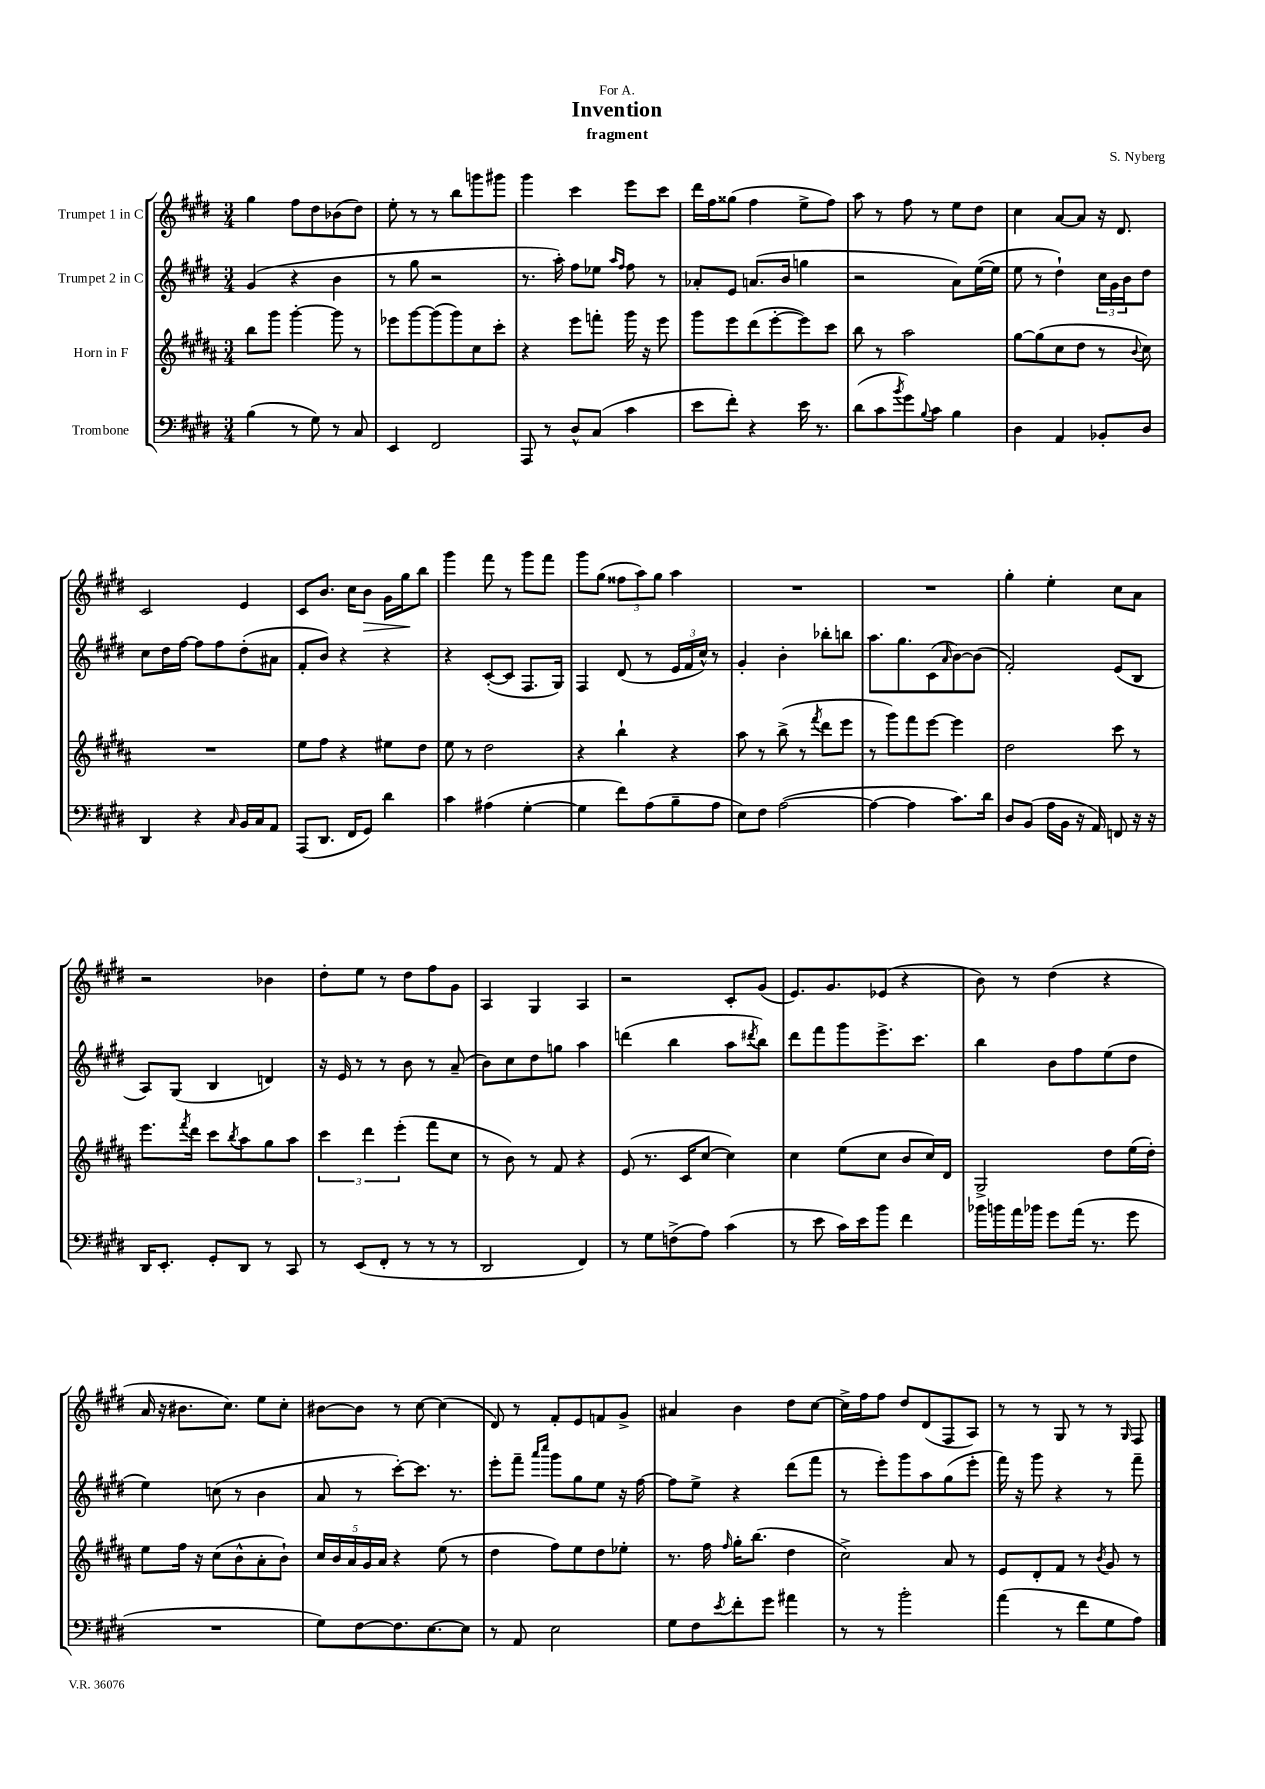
\header { title = "Invention" composer = "S. Nyberg" subtitle = "fragment" dedication = "For A." }
<<
\new StaffGroup <<
\new Staff = "s0" \with { instrumentName = "Trumpet 1 in C" } {
    \clef treble \key e \major \numericTimeSignature \time 3/4
    gis''4 fis''8 dis''8 bes'8( dis''8) |
    e''8-. r8 r8 b''8 g'''8 gis'''8 |
    gis'''4 cis'''4 e'''8 cis'''8 |
    dis'''16 fis''16 gisis''8( fis''4 e''8-> fis''8) |
    a''8 r8 fis''8 r8 e''8 dis''8 |
    cis''4 a'8~ a'8 r16 dis'8. |
    cis'2 e'4 |
    cis'8 b'8. cis''16 b'8\> gis'16 gis''16\! b''8 |
    gis'''4 fis'''8 r8 gis'''8 fis'''8 |
    gis'''8 gis''8( \tuplet 3/2 { fisis''8 a''8) gis''8 } a''4 |
    R2. |
    R2. |
    gis''4-. e''4-. cis''8 a'8 |
    r2 bes'4 |
    dis''8-. e''8 r8 dis''8 fis''8 gis'8 |
    a4 gis4 a4 |
    r2 cis'8-. gis'8( |
    e'8.) gis'8. ees'8( r4 |
    b'8) r8 dis''4( r4 |
    a'16 r16 bis'8. cis''8.) e''8 cis''8-. |
    bis'8~ bis'8 r8 cis''8~ cis''4( |
    dis'8) r8 fis'8-. e'8 f'8 gis'8-> |
    ais'4 b'4 dis''8 cis''8~ |
    cis''16-> fis''16 fis''8 dis''8 dis'8( fis8 a8) |
    r8 r8 gis8 r8 r8 \grace { gis16 } fis8 \bar "|." |
}
\new Staff = "s1" \with { instrumentName = "Trumpet 2 in C" } {
    \clef treble \key e \major \numericTimeSignature \time 3/4
    gis'4( r4 b'4 |
    r8 gis''8 r2 |
    r8. a''16-.) fis''8 ees''8 \grace { a''16 fis''16 } fis''8 r8 |
    aes'8-. e'8 a'8.( b'16 g''4 |
    r2 a'8) e''16~( e''16 |
    e''8 r8 dis''4-!) \tuplet 3/2 { cis''16 gis'16 b'16 } dis''8 |
    cis''8 dis''16 fis''16~ fis''8 fis''8 dis''8-.( ais'8 |
    fis'8-. b'8) r4 r4 |
    r4 cis'8~-.( cis'8 fis8. gis16) |
    fis4 dis'8( r8 \tuplet 3/2 { e'16 fis'16 cis''16-^) } r8 |
    gis'4-. b'4-. bes''8-. b''8 |
    a''8. gis''8. cis'8( \grace { a'16 } b'8~) b'8( |
    fis'2-.) e'8( b8 |
    a8) gis8( b4 d'4) |
    r16 e'16 r8 r8 b'8 r8 a'8--( |
    b'8) cis''8 dis''8 g''8 a''4 |
    d'''4( b''4 a''8 \acciaccatura { dis'''8 } b''8) |
    dis'''8 fis'''8 gis'''8 e'''8.-> cis'''8. |
    b''4 b'8 fis''8 e''8( dis''8 |
    e''4) c''8( r8 b'4 |
    a'8 r8 cis'''8~-.) cis'''8. r8. |
    e'''8-. fis'''8-- \grace { a'''16 cis''''16 } gis'''8 gis''8 e''8 r16 fis''16~ |
    fis''8 e''8-> r4 dis'''8( fis'''8 |
    r8 e'''8-.) gis'''8 a''8 gis''8( e'''8-. |
    fis'''16) r16 gis'''8 r4 r8 fis'''8-- \bar "|." |
}
\new Staff = "s2" \with { instrumentName = "Horn in F" } {
    \clef treble \key b \major \numericTimeSignature \time 3/4
    b''8 gis'''8 gis'''4~-. gis'''8 r8 |
    ees'''8 gis'''8~ gis'''8( gis'''8) cis''8 cis'''8-. |
    r4 e'''8 f'''8-. gis'''16 r16 e'''8 |
    gis'''8 e'''8 dis'''8( e'''8~-. e'''8) cis'''8 |
    b''8 r8 ais''2 |
    gis''8~ gis''8( cis''8 dis''8 r8 \appoggiatura { b'8 } cis''8) |
    R2. |
    e''8 fis''8 r4 eis''8 dis''8 |
    e''8 r8 dis''2 |
    r4 b''4-! r4 |
    ais''8 r8 b''8->( r8 \acciaccatura { fis'''8 } dis'''8 e'''8 |
    r8 gis'''8) fis'''8 e'''8~ e'''4 |
    dis''2 cis'''8 r8 |
    e'''8. \acciaccatura { fis'''8 } dis'''16 cis'''8 \acciaccatura { b''8 } ais''8 gis''8 ais''8 |
    \tuplet 3/2 { cis'''4 dis'''4 e'''4-.( } fis'''8 cis''8 |
    r8 b'8) r8 fis'8 r4 |
    e'8( r8. cis'16 cis''8~ cis''4) |
    cis''4 e''8( cis''8 b'8 cis''16) dis'16 |
    gis2-> dis''8 e''16( dis''16-.) |
    e''8 fis''16 r16 cis''8( b'8-^ ais'8-. b'8-!) |
    \tuplet 5/4 { cis''16 b'16 ais'16 gis'16 ais'16 } r4 e''8( r8 |
    dis''4 fis''8) e''8 dis''8 ees''8-. |
    r8. fis''16 \grace { fis''16 } gis''16-. b''8.( dis''4 |
    cis''2->) ais'8 r8 |
    e'8 dis'8-. fis'8 r8 \acciaccatura { b'8 } gis'8 r8 \bar "|." |
}
\new Staff = "s3" \with { instrumentName = "Trombone" } {
    \clef bass \key e \major \numericTimeSignature \time 3/4
    b4( r8 gis8) r8 cis8 |
    e,4 fis,2 |
    a,,8 r8 dis8-^ cis8( cis'4 |
    e'8 fis'8-.) r4 e'16 r8. |
    dis'8( cis'8 \acciaccatura { b'8 } gis'8) \appoggiatura { b8 } cis'8 b4 |
    dis4 a,4 bes,8-. dis8 |
    dis,4 r4 \grace { cis16 } b,16 cis16 a,8 |
    a,,8( dis,8. fis,16 gis,8) dis'4 |
    cis'4 ais4( gis4~-. |
    gis4 fis'8) a8( b8-- a8 |
    e8) fis8 a2~( |
    a4~ a4 cis'8.) dis'16 |
    dis8 b,8( a16 b,16 r16 a,16) f,8 r16 r16 |
    dis,16 e,8.-. gis,8-. dis,8 r8 cis,8 |
    r8 e,8( fis,8-. r8 r8 r8 |
    dis,2 fis,4) |
    r8 gis8 f8->( a8) cis'4( |
    r8 e'8 cis'16) e'16 b'8 fis'4 |
    bes'16 b'16 a'16 bes'16 gis'8 a'16( r8. gis'8 |
    R2. |
    gis8) fis8~ fis8. e8.~ e8 |
    r8 a,8 e2 |
    gis8 fis8 \acciaccatura { e'8 } fis'8-. gis'8 ais'4 |
    r8 r8 b'2-. |
    a'4( r8 fis'8 gis8 a8) \bar "|." |
}
>>
>>
\layout { \context { \Score \remove "Bar_number_engraver" } }
